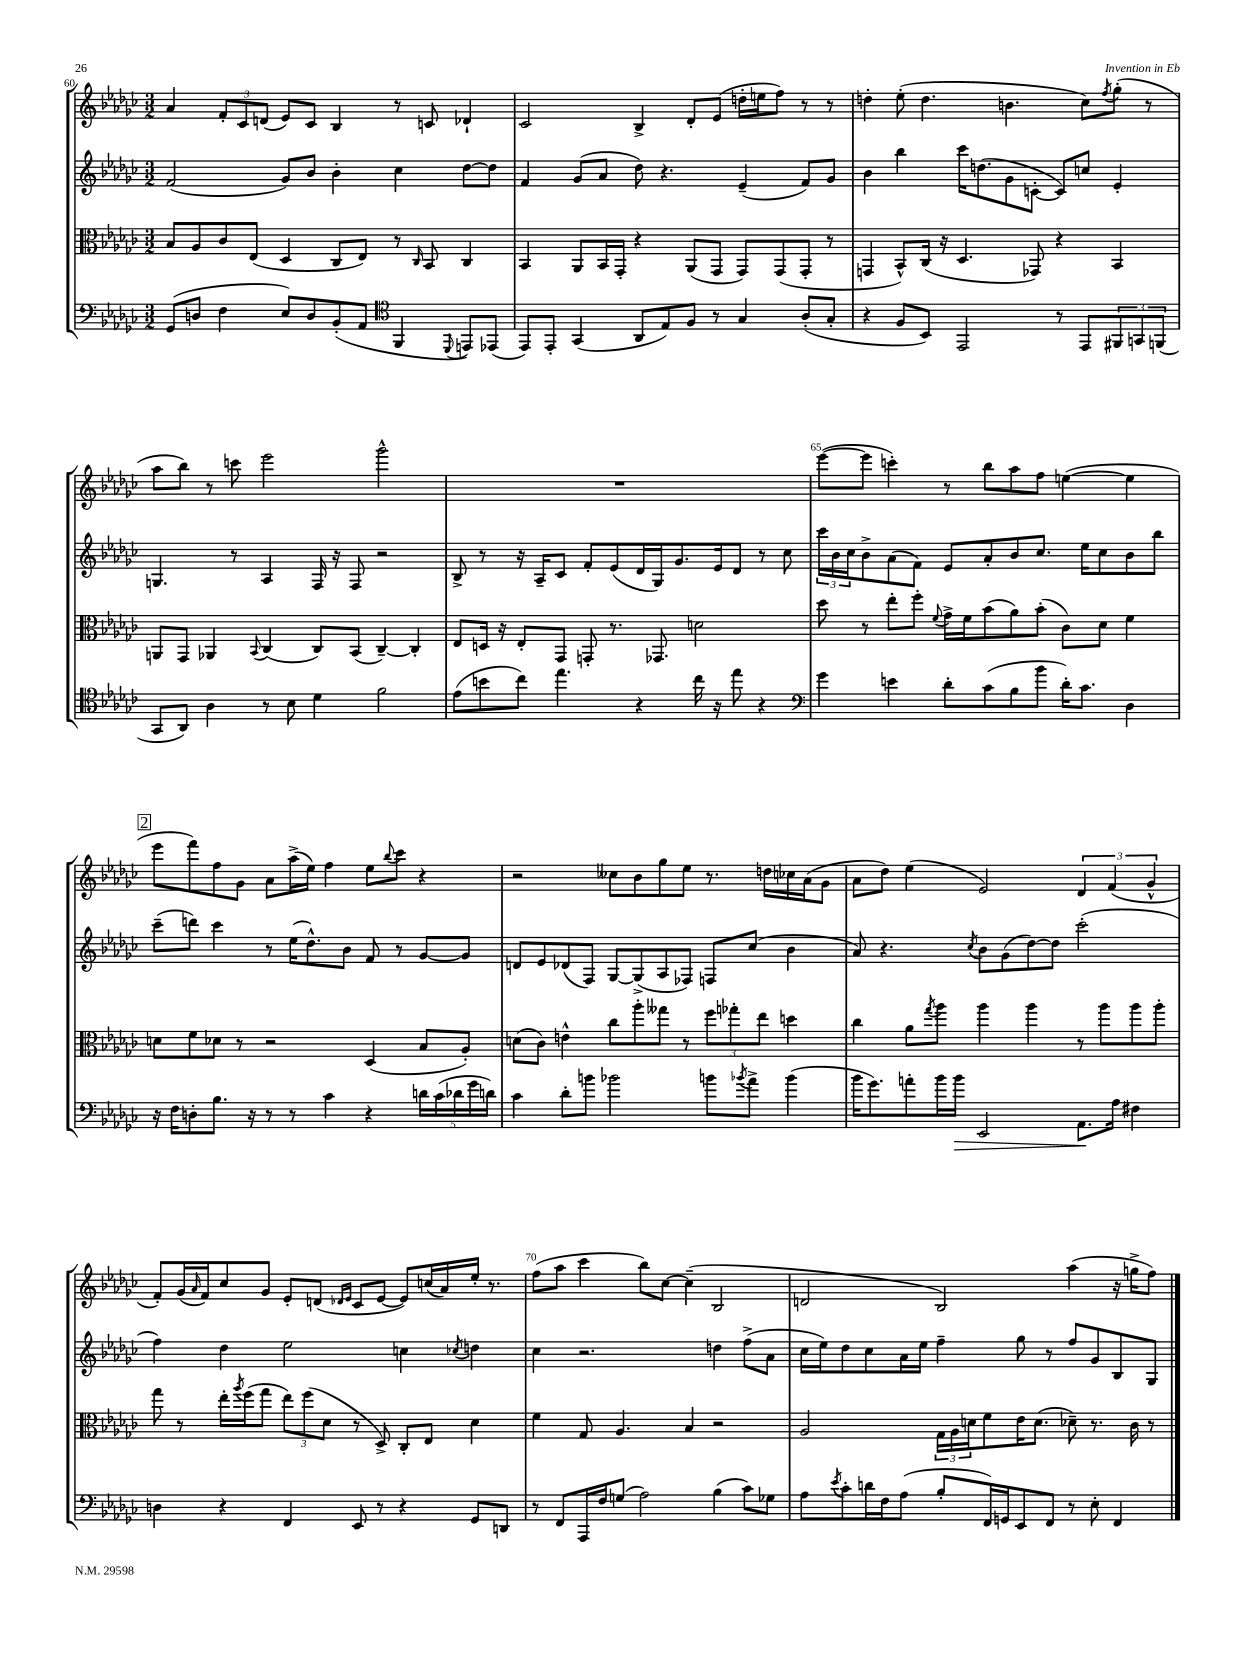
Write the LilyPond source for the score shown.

<<
\new StaffGroup <<
\new Staff = "s0" {
    \clef treble \key ges \major \numericTimeSignature \time 3/2
    aes'4 \tuplet 3/2 { f'8-. ces'8 d'8( } ees'8) ces'8 bes4 r8 c'8 des'4-! |
    ces'2 bes4-> des'8-. ees'8( d''16-. e''16 f''8) r8 r8 |
    d''4-. ees''8-.( d''4. b'4. ces''8) \acciaccatura { f''8 } ges''8-.( r8 |
    aes''8 bes''8) r8 c'''8 ees'''2 ges'''2-^ |
    R1. |
    ees'''8~( ees'''8 c'''4-.) r8 bes''8 aes''8 f''8 e''4~( e''4 |
    \mark \markup { \box "2" } ees'''8 f'''8) f''8 ges'8 aes'8 aes''16->( ees''16) f''4 ees''8 \appoggiatura { bes''8 } ces'''8 r4 |
    r2 ceses''8 bes'8 ges''8 ees''8 r8. d''16 ces''16 aes'16( ges'8 |
    aes'8 des''8) ees''4( ees'2) \tuplet 3/2 { des'4 f'4( ges'4-^ } |
    f'8-.) ges'16( \grace { aes'16 } f'16) ces''8 ges'8 ees'8-. d'8( \grace { des'16 ees'16 } ces'8 ees'8~ ees'8) c''16( aes'16) ees''16-. r8. |
    f''8( aes''8 ces'''4 bes''8) ces''8~ ces''4--( bes2 |
    d'2 bes2) aes''4( r16 g''16-> f''8) \bar "|." |
}
\new Staff = "s1" {
    \clef treble \key ges \major \numericTimeSignature \time 3/2
    f'2( ges'8) bes'8 bes'4-. ces''4 des''8~ des''8 |
    f'4 ges'8( aes'8 des''8) r4. ees'4--( f'8) ges'8 |
    bes'4 bes''4 ces'''16 d''8.( ges'8 c'8~-. c'8) c''8 ees'4-. |
    g4. r8 aes4 f16 r16 f8 r2 |
    bes8-> r8 r16 aes16-- ces'8 f'8-. ees'8( des'16 ges16) ges'8. ees'16 des'8 r8 ces''8 |
    \tuplet 3/2 { ces'''16 bes'16 ces''16 } bes'8-> aes'8( f'8) ees'8 aes'8-. bes'8 ces''8. ees''16 ces''8 bes'8 bes''8 |
    \mark \markup { \box "2" } ces'''8--( d'''8) ces'''4 r8 ees''16( des''8.-^) bes'8 f'8 r8 ges'8~ ges'8 |
    d'8 ees'8 des'8( f8) ges8~ ges8->( aes8 fes8) f8 ces''8( bes'4 |
    aes'8) r4. \acciaccatura { ces''8 } bes'8 ges'8( des''8~) des''8 ces'''2-.( |
    f''4) des''4 ees''2 c''4 \acciaccatura { ces''8 } d''4 |
    ces''4 r2. d''4 f''8->( aes'8 |
    ces''16 ees''16) des''8 ces''8 aes'16 ees''16 f''4-- ges''8 r8 f''8 ges'8 bes8 ges8 \bar "|." |
}
\new Staff = "s2" {
    \clef alto \key ges \major \numericTimeSignature \time 3/2
    bes8 aes8 ces'8 ees8( des4 ces8 ees8) r8 \grace { ces16 } bes,8 ces4 |
    bes,4 aes,8 bes,16 ges,16-. r4 aes,8( ges,8 ges,8) ges,8( ges,8-. r8 |
    g,4 bes,8-^) ces16( r16 des4. ges,8) r4 bes,4 |
    a,8 ges,8 aes,4 \appoggiatura { bes,8 } ces4( ces8) bes,8( ces4~--) ces4-. |
    ees8 d16 r16 ees8-. ges,8 g,8-. r8. ges,8. d'2 |
    des''8 r8 ees''8-. f''8-. \appoggiatura { f'8 } ges'16-> f'16 bes'8( aes'8) bes'8-.( ces'8) des'8 f'4 |
    \mark \markup { \box "2" } d'8 f'8 des'8 r8 r2 des4( bes8 aes8-.) |
    d'8( ces'8) e'4-^ ces''8 aes''8-. geses''8 r8 \tuplet 3/2 { f''8 ges''8-. ees''8 } d''4 |
    ces''4 aes'8 \acciaccatura { ges''8 } aes''8 aes''4 aes''4 r8 aes''8 aes''8 aes''8-. |
    ges''8 r8 ees''16-. \acciaccatura { aes''8 } f''16( ges''8 \tuplet 3/2 { ees''8) f''8( des'8 } r8 des8->) ces8-. ees8 des'4 |
    f'4 ges8 aes4. bes4 r2 |
    aes2 \tuplet 3/2 { ges16 aes16 d'16 } f'8 ees'16 d'8.( des'8--) r8. ces'16 r8 \bar "|." |
}
\new Staff = "s3" {
    \clef bass \key ges \major \numericTimeSignature \time 3/2
    ges,8( d8 f4 ees8) d8 bes,8-.( aes,8 \clef tenor f,4 \appoggiatura { des,8 } e,8) ees,8( |
    ees,8) ees,8-. ges,4( aes,8 ees8) f8 r8 ges4 aes8-.( ges8-. |
    r4 f8 bes,8) ees,2 r8 ees,8 \tuplet 3/2 { fis,8 g,8 f,8( } |
    ges,8 aes,8) aes4 r8 bes8 des'4 f'2 |
    ees'8( b'8 ces''8) ees''4. r4 ces''16 r16 ees''8 r4 |
    \clef bass ges'4 e'4 des'8-. ces'8( bes8 bes'8 des'16-.) ces'8. des4 |
    \mark \markup { \box "2" } r16 f16 d8-. bes8. r16 r8 r8 ces'4 r4 \tuplet 5/4 { d'16 ces'16( des'16 ges'16 d'16) } |
    ces'4 des'8-. b'8 bes'2 b'8 \acciaccatura { bes'8 } aes'8-> bes'4( |
    bes'16 ges'8.) a'8-. bes'16 bes'16\> ees,2 aes,8.\! aes16 fis4 |
    d4 r4 f,4 ees,8 r8 r4 ges,8 d,8 |
    r8 f,8 aes,,16 f16 g8( aes2) bes4( ces'8) ges8 |
    aes8 \acciaccatura { ees'8 } ces'8-. d'16 f16 aes8( bes8-. f,16) g,16 ees,8 f,8 r8 ees8-. f,4 \bar "|." |
}
>>
>>
\layout { \context { \Score currentBarNumber = #60 \override BarNumber.break-visibility = ##(#f #t #t) barNumberVisibility = #(every-nth-bar-number-visible 5) } }
